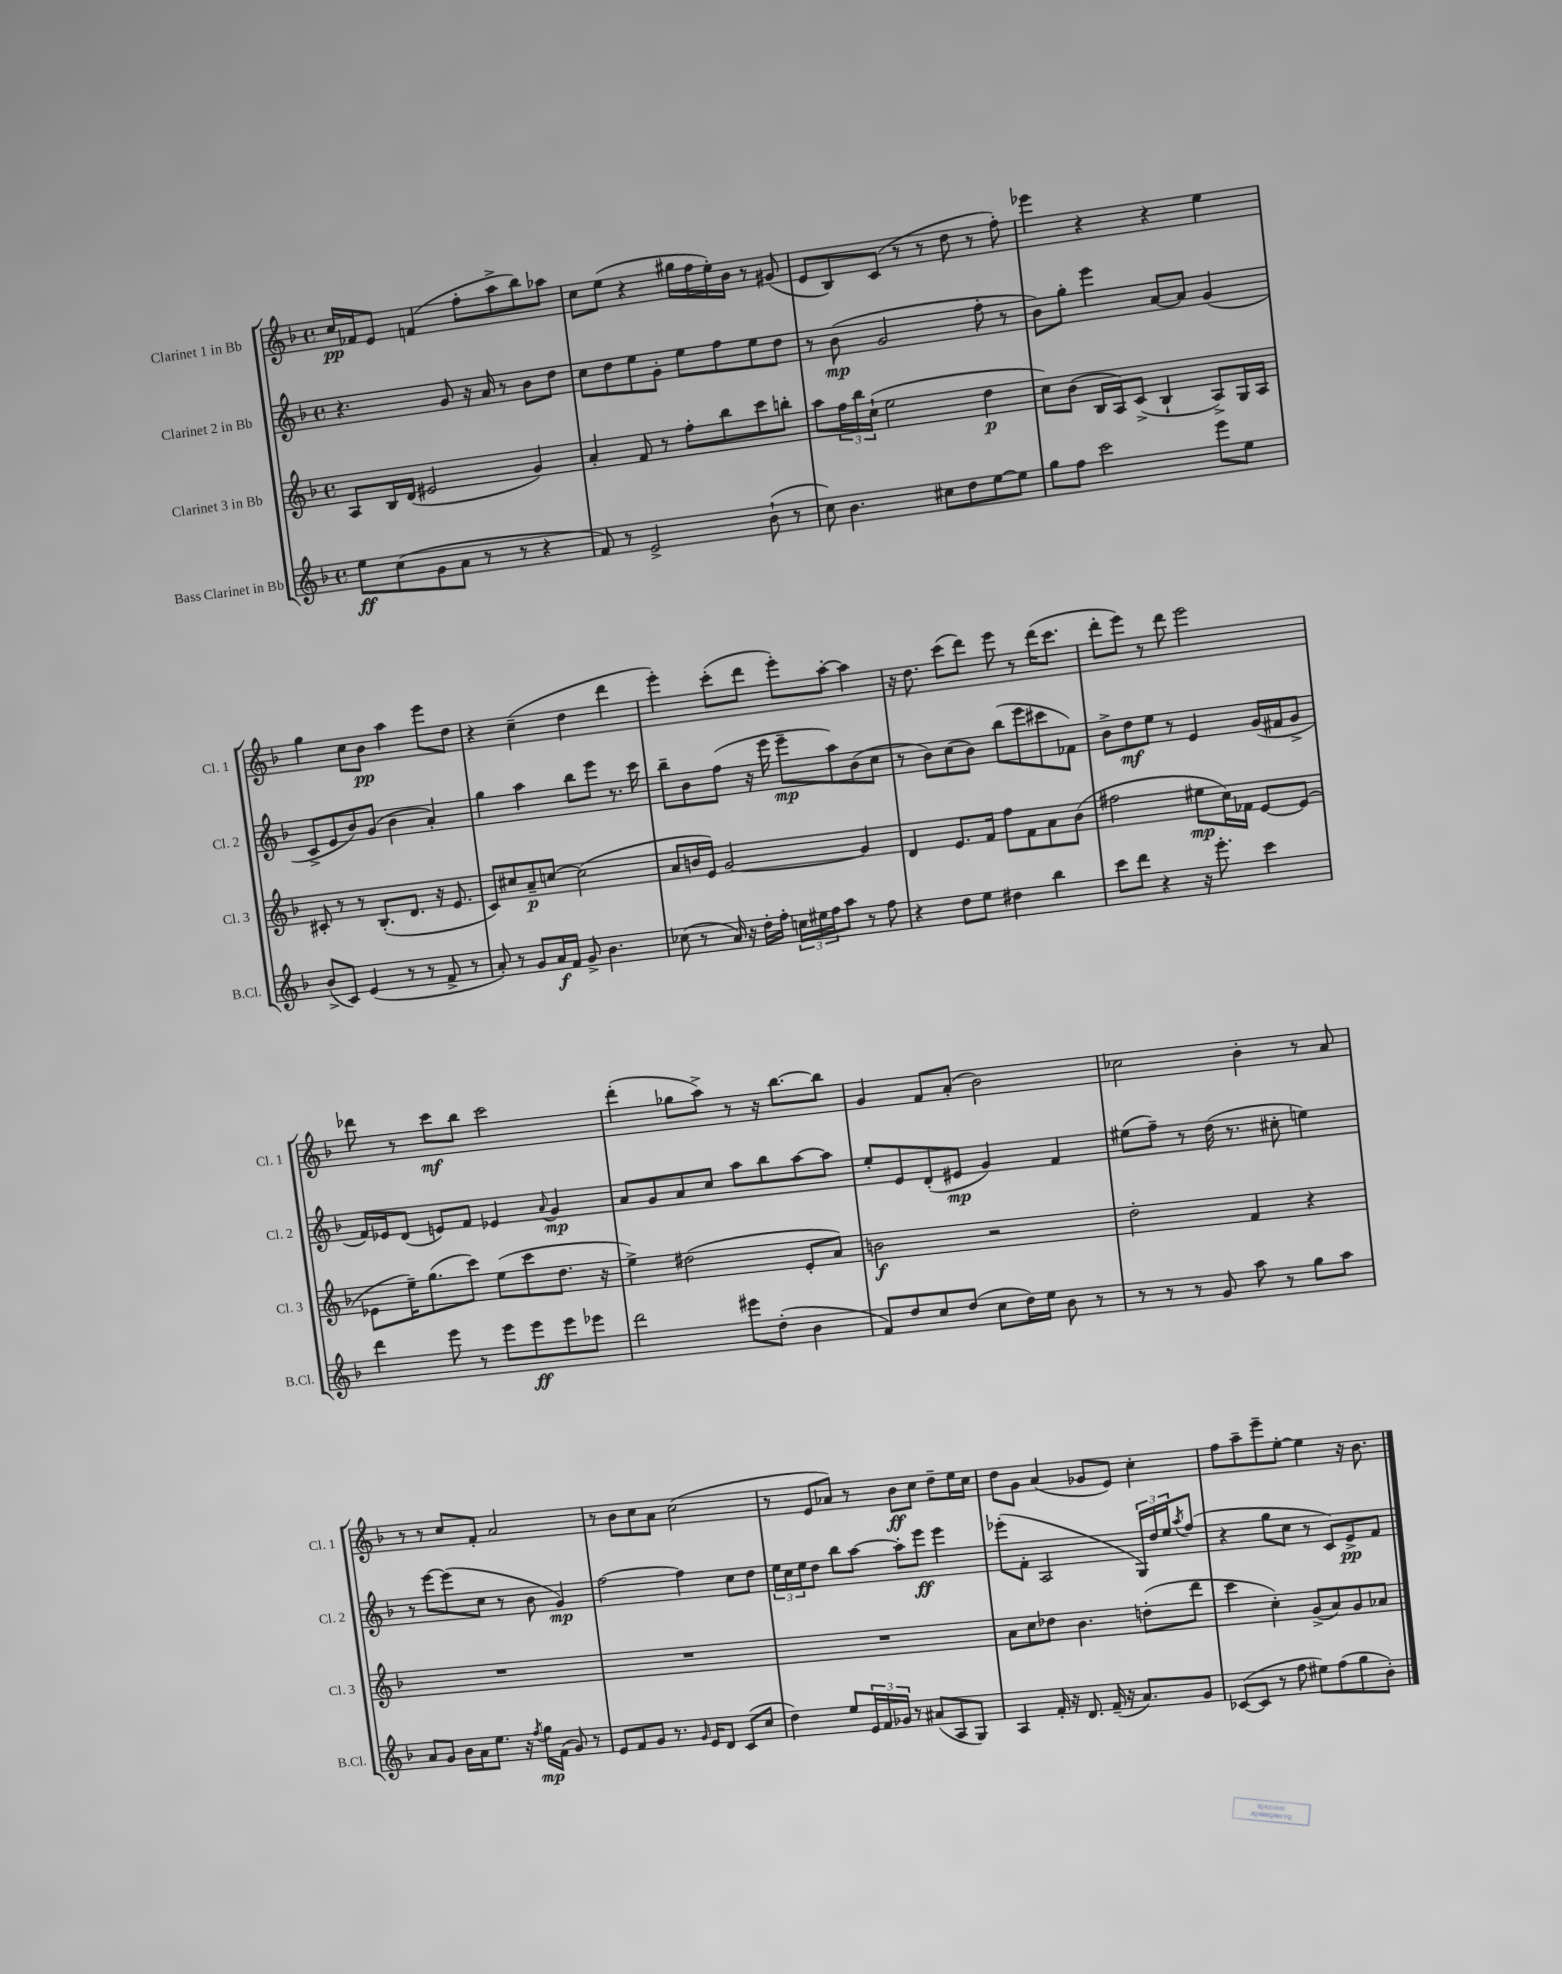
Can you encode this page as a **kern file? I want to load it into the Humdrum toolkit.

**kern	**kern	**kern	**kern
*staff4	*staff3	*staff2	*staff1
*clefG2	*clefG2	*clefG2	*clefG2
*k[b-]	*k[b-]	*k[b-]	*k[b-]
*M4/4	*M4/4	*M4/4	*M4/4
*met(c)	*met(c)	*met(c)	*met(c)
8ee	8A	4.r	16cc
.	.	.	16f-
(8cc	16B-	.	8e
.	(16d	.	.
8g	2e#	.	(4f
8a	.	8g	.
8r	.	16r	8ff'
.	.	16a	.
8r	.	8r	8aa^
4r	4g)	8b-	8bb-)
.	.	8dd	8aa-
=	=	=	=
8f)	4a'	8cc	8cc
8r	.	8dd	(8ee
2e^	8f	8ee	4r
.	8r	8g'	.
.	8ff'	8ee	16gg#
.	.	.	16ff
.	8bb-	8ff	16ee')
.	.	.	16b-
(8b-`	8ccc	8ee	8r
8r	8bb'	8dd	(8g#
=	=	=	=
8cc)	8aa	8r	8e
4.b-	24ff	(8b-	8B-)
.	24bb-	.	.
.	(24cc`	.	.
.	2ee	2g	(8c
.	.	.	8r
8cc#	.	.	8r
8dd	.	.	8dd
[8ee	4dd	8ff'	8r
8ee]	.	8r	8ff')
=	=	=	=
8gg	8cc)	8b-)	4eee-
8ff	(8b-	8gg'	.
2ccc	16B-	4eee	4r
.	16A)	.	.
.	(8c^	.	.
.	4B-`	[8a	4r
.	.	8a]	.
8eee	8A^)	(4g	4ee
8ee	16G	.	.
.	16A	.	.
=	=	=	=
(8b-^	8c#'	8c^	4gg
8c)	8r	8e	.
(4e	8r	8b-)	8cc
.	(8.B-'	(8g	8b-
8r	.	4b-	4aa
.	8.d	.	.
8r	.	.	.
8f^	16r	4a')	8eee
.	8.e	.	.
8r	.	.	8dd
=	=	=	=
8a')	8c)	4gg	4r
8r	8cc#	.	.
8g	8a~	4aa	(4cc~
16a	[8cc	.	.
16f	.	.	.
8g^	(2cc]	8bb-	4dd
4.b-	.	8eee	.
.	.	8.r	4ddd
.	.	16ccc	.
=	=	=	=
(8cc-	8a	8bb-~	4eee')
8r	16b	8b-	.
.	16e)	.	.
16a)	[2g	(8ff	(8ccc'
16r	.	.	.
16dd'	.	16r	8ddd
16ff'	.	16eee	.
24cc	.	8eee~	8eee')
24ee#	.	.	.
24ff	.	.	.
8aa	.	8aa)	[8aa'
8r	4g]	(8b-	4aa]
8ff	.	8cc	.
=	=	=	=
4r	4d	8r	16r
.	.	.	8.dd
.	.	8b-)	.
8dd	8.e	(8cc	(8ccc
8ee	.	8b-)	8ddd)
.	16f	.	.
4dd#	8ff	(8bb-	8eee
.	8f	8eee	8r
4bb-	8a	8ccc#	(16ddd
.	.	.	8.ccc
.	(8b-	8f-)	.
=	=	=	=
8ccc	2ff#	8b-^	8ddd'
8ddd	.	8dd	8eee)
4r	.	8ee	8r
.	.	8r	8ddd
16r	8ee#	4e	2eee
8.eee'	.	.	.
.	16cc)	.	.
.	16f-	.	.
4ccc	[8e	(16g	.
.	.	16f#	.
.	(8e]	8g^	.
=	=	=	=
4ddd	8e-	16f)	8ddd-
.	.	16e-	.
.	16ee~)	(8d	8r
.	(8.gg	.	.
8eee	.	8e)	8ccc
8r	8ccc)	8f	8bb-
8eee	(8ee	4e-	2ccc
8eee	8ccc	.	.
.	.	8qqa	.
8eee	8.dd	4g	.
8eee-	.	.	.
.	16r	.	.
=	=	=	=
2ddd	4ee^)	8a	(4ddd'
.	.	8g	.
.	(2dd#	8a	8gg-
.	.	8cc	8aa^)
8eee#	.	8aa	8r
(8dd'	.	8bb-	16r
.	.	.	[8.bb-
4b-	8e'	[8aa	.
.	8a)	8aa]	8bb-]
=	=	=	=
8f)	2b	8ee'	4g
8dd	.	8e	.
8cc	.	(8d'	8f
(8dd	.	8e#	(8a'
8cc	2r	4g)	2b-)
16dd)	.	.	.
16ee	.	.	.
8b-	.	4f	.
8r	.	.	.
=	=	=	=
8r	2dd'	(8ee#	2cc-
8r	.	8ff~)	.
8r	.	8r	.
8g	.	(16dd	.
.	.	8.r	.
8aa	4f	.	4b-'
8r	.	8cc#'	.
8gg	4r	4ee)	8r
8aa	.	.	8a
=	=	=	=
8a	1r	8r	8r
8g	.	[8eee	8r
16b-	.	(8eee]	8cc
16a	.	.	.
8.ee	.	8cc	8f'
.	.	8r	2a
16r	.	.	.
8qff	.	.	.
16gg	.	8b-	.
(16f	.	.	.
8g)	.	4g)	.
8r	.	.	.
=	=	=	=
8e	1r	[2ff	8r
8f	.	.	8b-
8g	.	.	8cc
8.r	.	.	8a
.	.	4ff]	(2cc
16qqg	.	.	.
16e	.	.	.
8d	.	.	.
(8c	.	8cc	.
8cc	.	8dd	.
=	=	=	=
4dd)	1r	24ee	8r
.	.	24cc	.
.	.	24ee	.
.	.	8dd	8e
8ee	.	8bb-	8a-)
24e	.	[8aa	8r
24f	.	.	.
24g-	.	.	.
8r	.	8aa']	8b-
(8a#	.	8eee	8cc
8A	.	4eee	8dd~
8G)	.	.	16ee
.	.	.	16cc
=	=	=	=
4A	8a	(8eee-'	8dd
.	8cc	8f'	8g
16f'	8dd-	2A	(4a
16r	.	.	.
8.d	4.b-	.	.
.	.	.	8g-
(16f~	.	.	.
16r	.	.	8e)
8.a)	.	.	.
.	(8dd'	24G)	4cc'
.	.	24dd	.
.	.	24ee	.
.	.	8qaa	.
8g	8ddd	(8ff	.
=	=	=	=
([8c-	4ccc	4r	8ff
8c-]	.	.	8aa~
8r	4cc')	8gg	8eee~
8ff	.	8cc	[8ee'
8ee#)	(8g^	8r	4ee]
(8ff	8a)	8c)	.
8gg	8g	8e^	16r
.	.	.	8.b-
8b-')	8a-	8f	.
==	==	==	==
*-	*-	*-	*-
